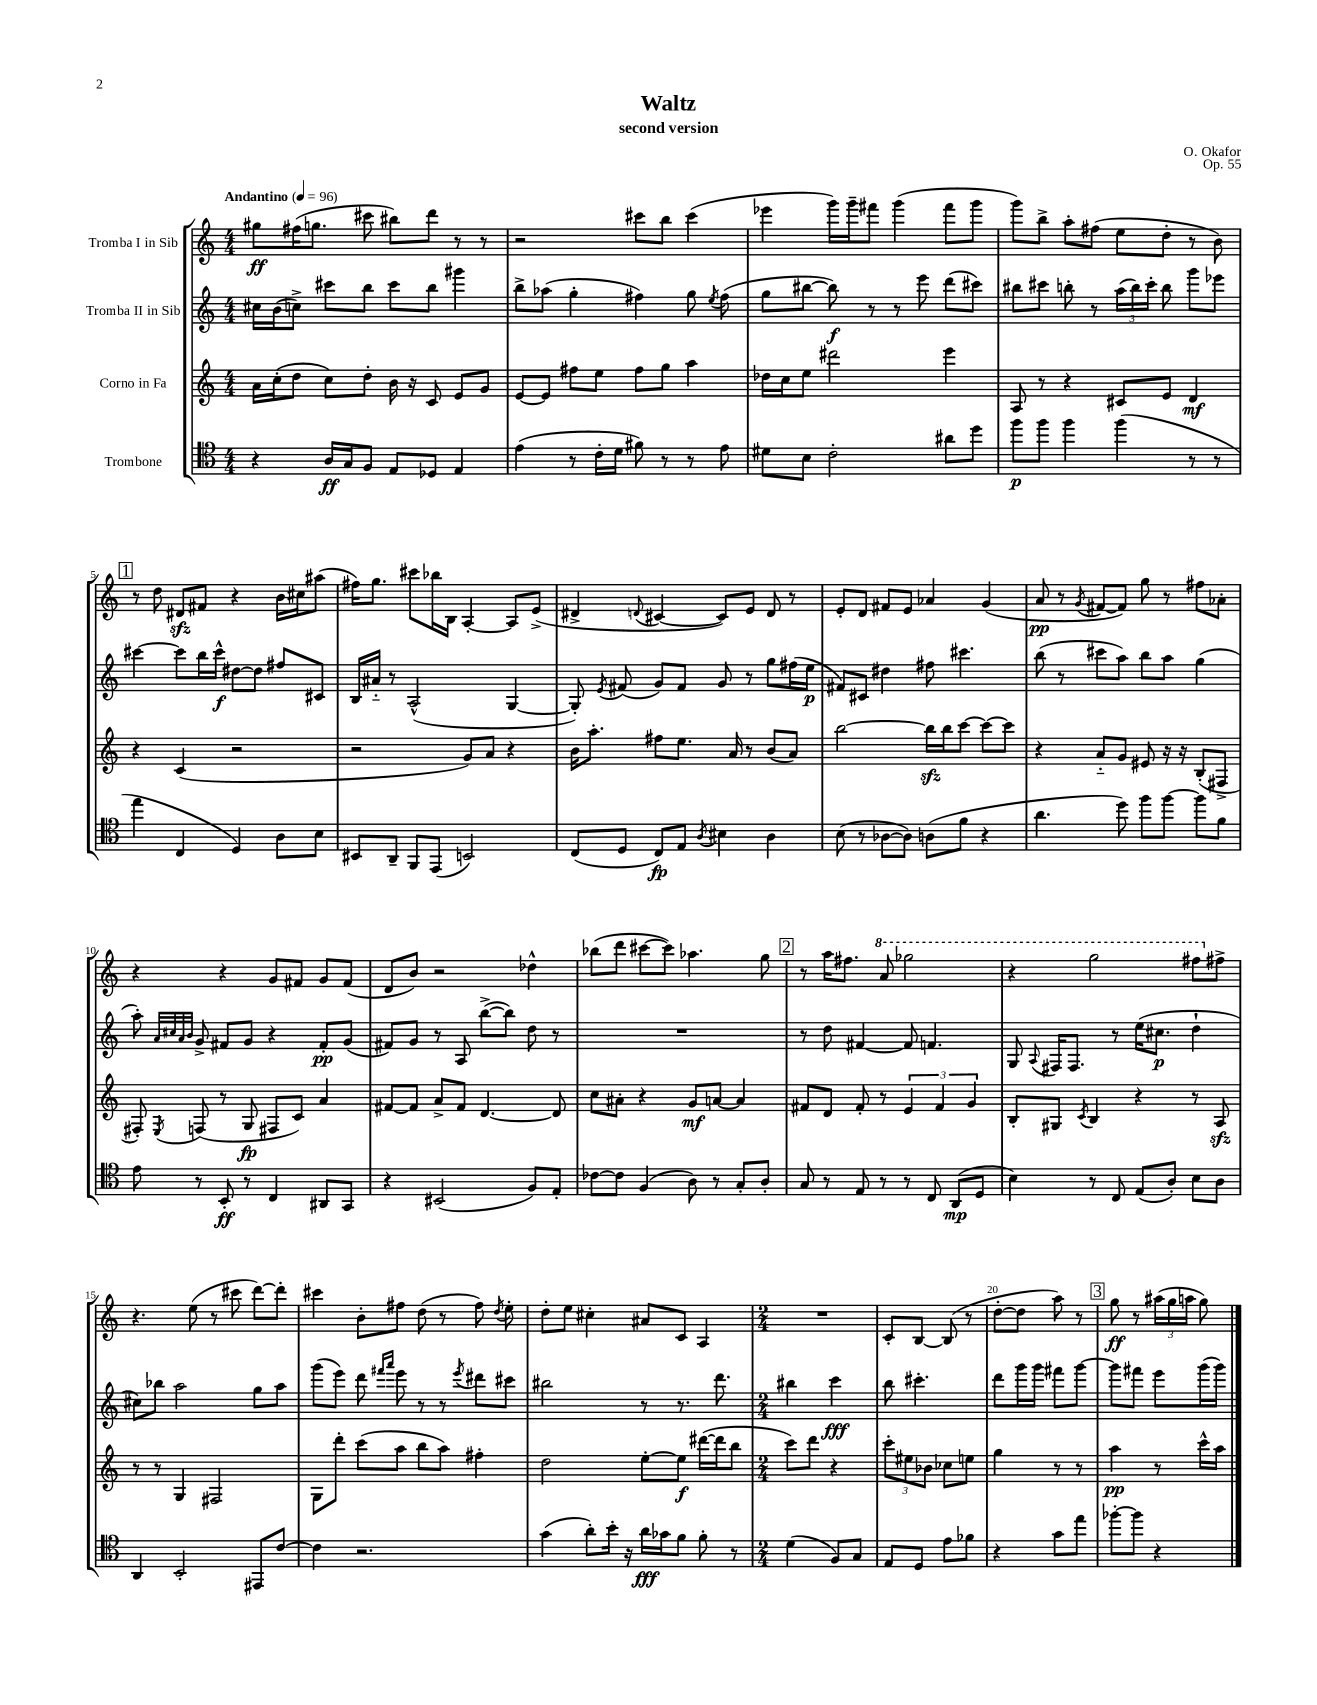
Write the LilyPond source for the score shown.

\header { title = "Waltz" composer = "O. Okafor" subtitle = "second version" opus = "Op. 55" }
<<
\new StaffGroup <<
\new Staff = "s0" \with { instrumentName = "Tromba I in Sib" } {
    \clef treble \key c \major \numericTimeSignature \time 4/4 \tempo "Andantino" 4 = 96
    \autoBeamOff gis''8[\ff fis''16( g''8.] cis'''8 bis''8[) d'''8] r8 r8 |
    r2 cis'''8[ b''8] cis'''4( |
    ees'''4 g'''16[) g'''16-- fis'''8] g'''4( fis'''8[ g'''8] |
    g'''8[) b''8]-> a''8[-. fis''8]( e''8[ d''8]-. r8 b'8) |
    \mark \markup { \box "1" } r8 d''8 dis'8[\sfz fis'8] r4 b'16[ cis''16 ais''8]( |
    fis''16[) g''8.] cis'''8[ bes''16 b16] a4~-. a8[ e'8]->( |
    dis'4-> \appoggiatura { d'8 } cis'4~ cis'8[) e'8] d'8 r8 |
    e'8[-. d'8] fis'8[ e'8] aes'4 g'4( |
    a'8\pp r8 \acciaccatura { g'8 } fis'8[~ fis'8]) g''8 r8 fis''8[ aes'8]-. |
    r4 r4 g'8[ fis'8] g'8[ fis'8]( |
    d'8[ b'8]) r2 des''4-^ |
    bes''8[( d'''8] cis'''8[~ cis'''8]) aes''4. g''8 |
    \mark \markup { \box "2" } r8 a''16[ fis''8.] \ottava #1 a''8 ges'''2 |
    r4 g'''2 fis'''8[ \ottava #0 fis''8]-> |
    r4. e''8( r8 cis'''8 d'''8[~) d'''8]-. |
    cis'''4 b'8[-. fis''8] d''8( r8 fis''8) \acciaccatura { d''8 } e''8-. |
    d''8[-. e''8] cis''4-. ais'8[ c'8] a4 |
    \numericTimeSignature \time 2/4 R2 |
    c'8[-. b8]~ b8( r8 |
    d''8[~-. d''8] a''8) r8 |
    \mark \markup { \box "3" } g''8\ff r8 \tuplet 3/2 { ais''16[( g''16 a''16] } g''8) \bar "|." |
}
\new Staff = "s1" \with { instrumentName = "Tromba II in Sib" } {
    \clef treble \key c \major \numericTimeSignature \time 4/4
    \autoBeamOff cis''16[ b'16( c''8]->) cis'''8[ b''8] cis'''8[ b''8] gis'''4 |
    b''8[-> aes''8]( g''4-. fis''4) g''8 \acciaccatura { e''8 } fis''8( |
    g''8[ bis''8]~ bis''8\f) r8 r8 e'''8 d'''8[( cis'''8]) |
    bis''8[ cis'''8] b''8-. r8 \tuplet 3/2 { a''16[( b''16) cis'''16]-. } b''8 g'''8[ ees'''8] |
    \mark \markup { \box "1" } cis'''4~ cis'''8[ b''16 cis'''16]-^\f dis''8[~ dis''8] fis''8[ cis'8] |
    b16[ ais'16]-_ r8 a2-^( g4~ |
    g8-.) \acciaccatura { e'8 } fis'8( g'8[) fis'8] g'8 r8 g''8[ fis''16( e''16]\p |
    fis'8[) cis'8] dis''4 fis''8 cis'''4. |
    b''8( r8 cis'''8[ a''8]) b''8[ a''8] g''4( |
    a''8-.) \grace { a'32[ cis''32 a'32 b'32] } g'8-> fis'8[ g'8] r4 fis'8[-.\pp g'8]( |
    fis'8[) g'8] r8 a8 b''8[~->( b''8]) d''8 r8 |
    R1 |
    \mark \markup { \box "2" } r8 d''8 fis'4~ fis'8 f'4. |
    g8 \appoggiatura { a8 } fis16[ fis8.] r8 e''16[( cis''8.]\p d''4-! |
    cis''8[) bes''8] a''2 g''8[ a''8] |
    g'''8[( e'''8]) d'''8 \grace { fis'''16[ a'''16] } e'''8 r8 r8 \acciaccatura { e'''8 } dis'''8[ cis'''8] |
    bis''2 r8 r8. d'''8. |
    \numericTimeSignature \time 2/4 bis''4 c'''4\fff |
    b''8 cis'''4.-. |
    d'''8[ g'''16 g'''16] fis'''8[ g'''8]~ |
    \mark \markup { \box "3" } g'''8[ fis'''8] e'''8[ g'''16( g'''16]) \bar "|." |
}
\new Staff = "s2" \with { instrumentName = "Corno in Fa" } {
    \clef treble \key c \major \numericTimeSignature \time 4/4
    \autoBeamOff a'16[ c''16-.( d''8] c''8[) d''8]-. b'16 r16 c'8 e'8[ g'8] |
    e'8[~ e'8] fis''8[ e''8] fis''8[ g''8] a''4 |
    des''16[ c''16 e''8] dis'''2 e'''4 |
    a8 r8 r4 cis'8[ e'8] d'4\mf |
    \mark \markup { \box "1" } r4 c'4( r2 |
    r2 g'8[) a'8] r4 |
    b'16[ a''8.]-. fis''8[ e''8.] a'16 r8 b'8[( a'8]) |
    b''2~ b''16[\sfz b''16 c'''8]~ c'''8[~ c'''8] |
    r4 a'8[-_ g'8] eis'8 r16 r16 b8[-.( fis8]-> |
    fis8-.) \acciaccatura { e8 } f8( r8 g8\fp fis8[ c'8]) a'4 |
    fis'8[~ fis'8] a'8[-> fis'8] d'4.~ d'8 |
    c''8[ ais'8]-. r4 g'8[\mf a'8]~ a'4 |
    \mark \markup { \box "2" } fis'8[ d'8] fis'8-. r8 \tuplet 3/2 { e'4 fis'4 g'4 } |
    b8[-. gis8] \acciaccatura { c'8 } b4 r4 r8 a8\sfz |
    r8 r8 g4 fis2 |
    g8[ d'''8]-. c'''8[( a''8] b''8[ a''8]) fis''4-. |
    d''2 e''8[~-. e''8]\f dis'''16[~( dis'''16 b''8] |
    \numericTimeSignature \time 2/4 c'''8[) d'''8] r4 |
    \tuplet 3/2 { c'''8[-. eis''8 bes'8] } ces''8[ e''8] |
    g''4 r8 r8 |
    \mark \markup { \box "3" } a''4\pp r8 c'''16[-^ a''16] \bar "|." |
}
\new Staff = "s3" \with { instrumentName = "Trombone" } {
    \clef tenor \key c \major \numericTimeSignature \time 4/4
    \autoBeamOff r4 a16[\ff g16 f8] e8[ des8] e4 |
    e'4( r8 c'16[-. d'16] fis'8) r8 r8 e'8 |
    dis'8[ b8] c'2-. ais'8[ d''8] |
    f''8[\p f''8] f''4 f''4( r8 r8 |
    \mark \markup { \box "1" } e''4 c4 d4) a8[ b8] |
    bis,8[ a,8]-- f,8[ e,8]( b,2) |
    c8[( d8] c8[\fp) e8] \acciaccatura { a8 } bis4 a4 |
    b8( r8 aes8[~ aes8]) a8[( f'8] r4 |
    a'4. d''8) f''8[ f''8]~ f''8[ f'8] |
    e'8 r8 b,8-.\ff r8 c4 ais,8[ g,8] |
    r4 bis,2( f8[) e8]-. |
    ces'8[~ ces'8] f4( a8) r8 g8[-. a8]-. |
    \mark \markup { \box "2" } g8 r8 e8 r8 r8 c8 a,8[\mp( d8] |
    b4) r8 c8 e8[( a8]-.) b8[ a8] |
    a,4 b,2-. eis,8[ c'8]~ |
    c'4 r2. |
    g'4( a'8[-.) b'16]-. r16 a'16[\fff ges'16 f'8] f'8-. r8 |
    \numericTimeSignature \time 2/4 d'4( f8[) g8] |
    e8[ d8] e'8[ fes'8] |
    r4 g'8[ e''8] |
    \mark \markup { \box "3" } fes''8[~-. fes''8] r4 \bar "|." |
}
>>
>>
\layout { \context { \Score \override BarNumber.break-visibility = ##(#f #t #t) barNumberVisibility = #(every-nth-bar-number-visible 5) } }
